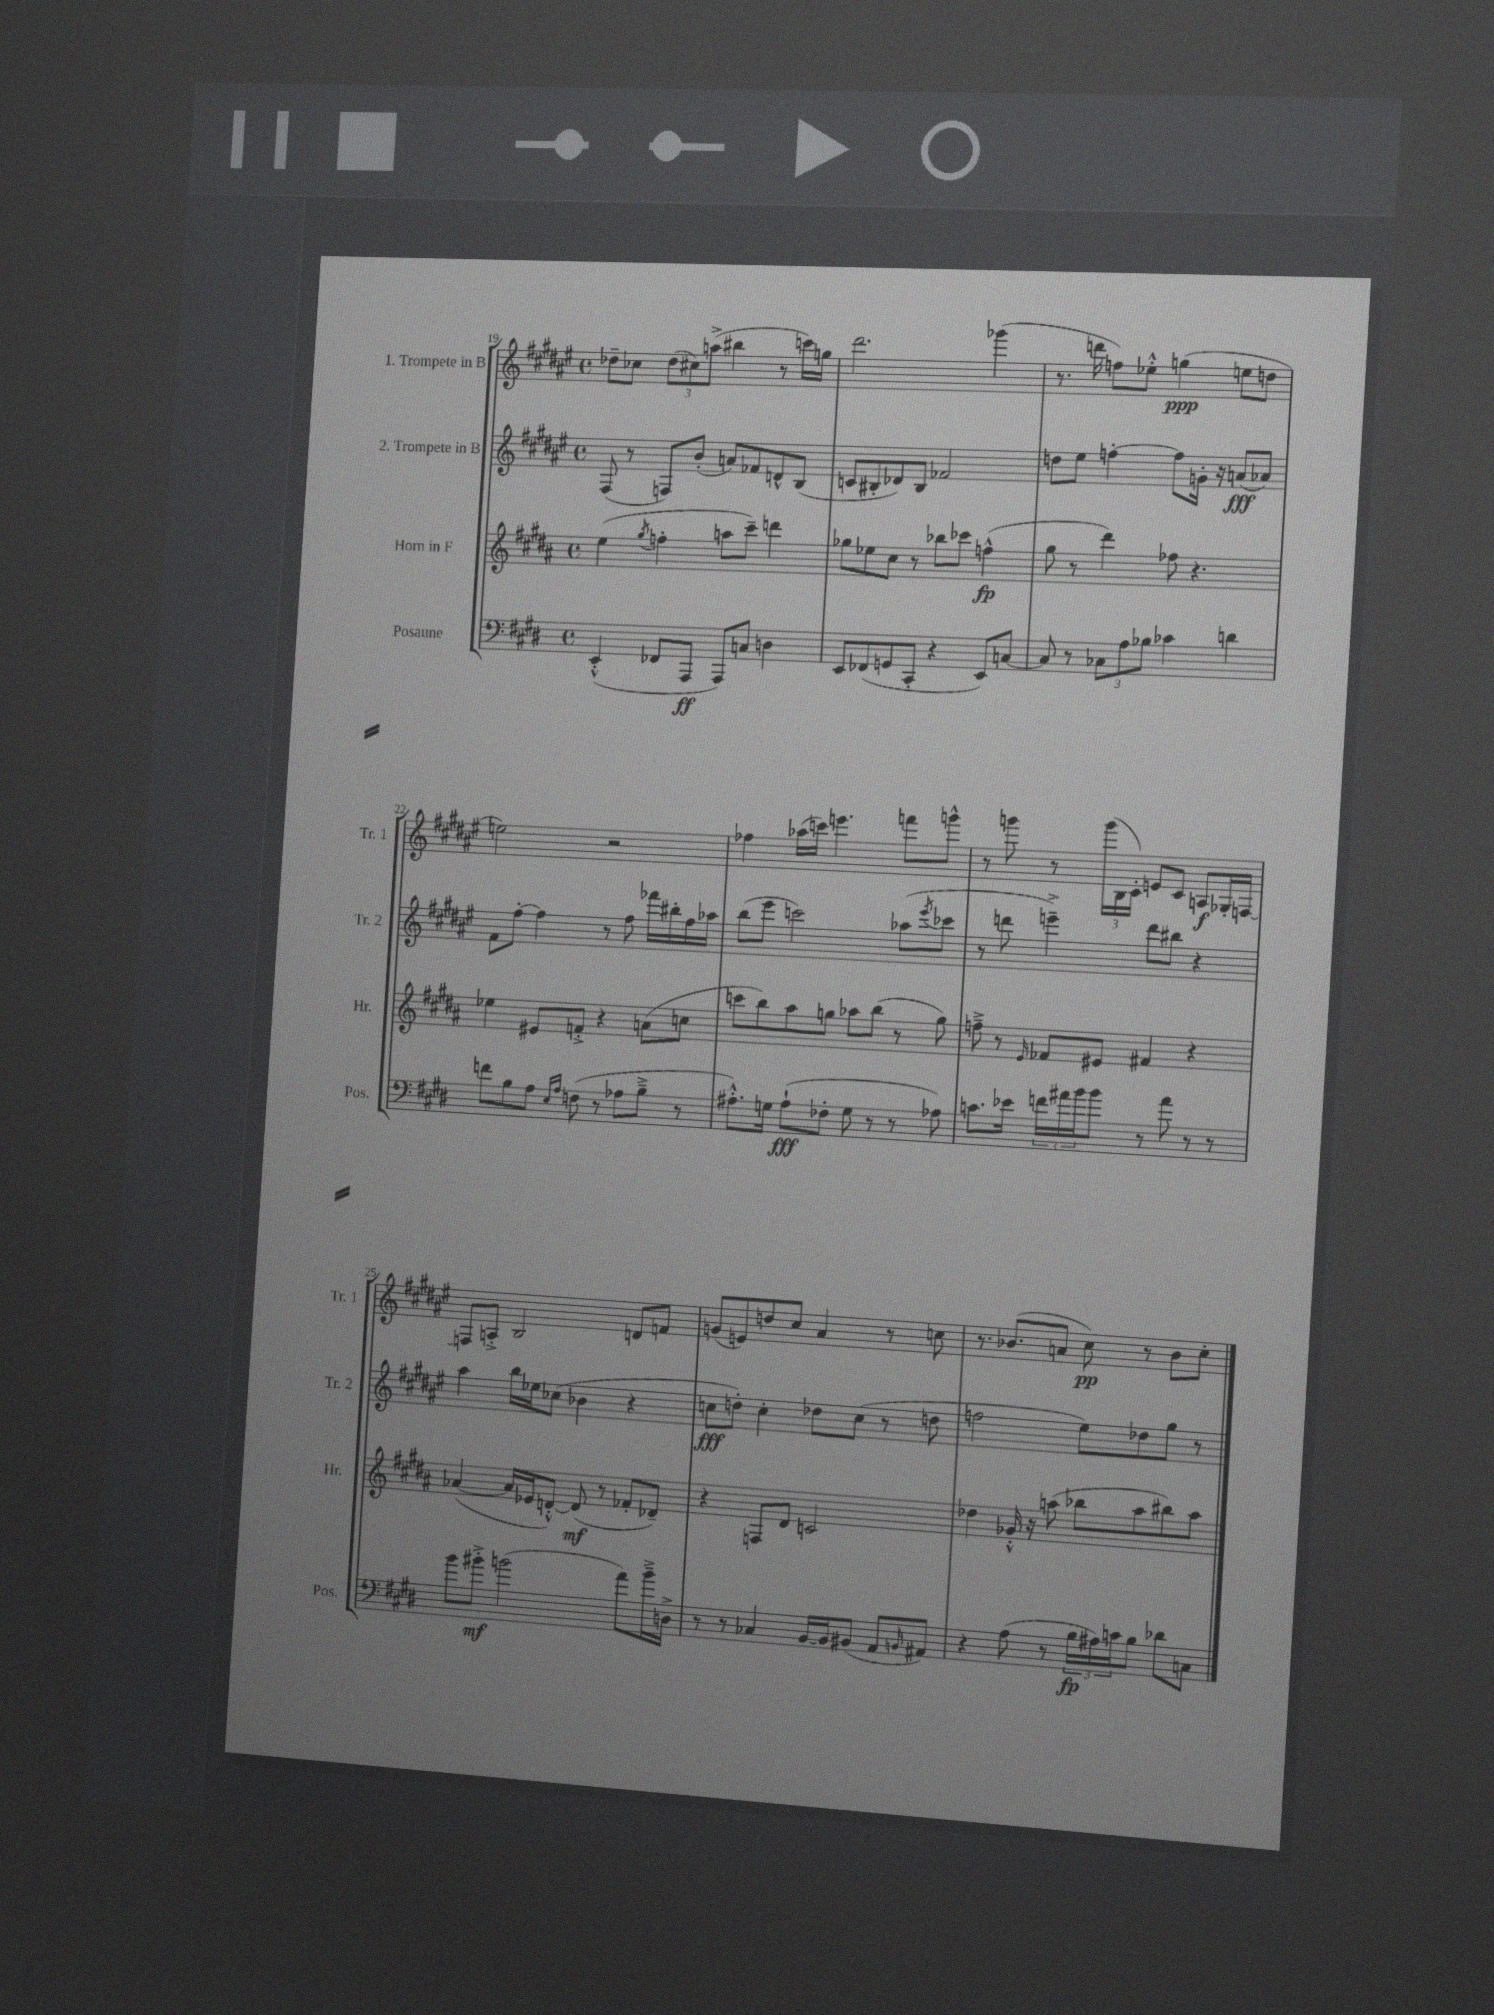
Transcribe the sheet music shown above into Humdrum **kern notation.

**kern	**dynam	**kern	**dynam	**kern	**dynam	**kern	**dynam
*part4	*part4	*part3	*part3	*part2	*part2	*part1	*part1
*staff4	*staff4	*staff3	*staff3	*staff2	*staff2	*staff1	*staff1
*I"Posaune	*	*I"Horn in F	*	*I"2. Trompete in B	*	*I"1. Trompete in B	*
*I'Pos.	*	*I'Hr.	*	*I'Tr. 2	*	*I'Tr. 1	*
*clefF4	*	*clefG2	*	*clefG2	*	*clefG2	*
*k[f#c#g#d#]	*	*k[f#c#g#d#a#]	*	*k[f#c#g#d#a#e#]	*	*k[f#c#g#d#a#e#]	*
*M4/4	*	*M4/4	*	*M4/4	*	*M4/4	*
*met(c)	*	*met(c)	*	*met(c)	*	*met(c)	*
=19	=19	=19	=19	=19	=19	=19	=19
(4EE'^^/	.	(4ee\	.	(8F#/	.	8dd-X~\L	.
.	.	.	.	8r	.	8cc-X\J	.
.	.	8qgg#/	.	.	.	.	.
8FF-X/L	.	4ffn'\	.	8Fn/L)	.	(12dd-\L	.
.	.	.	.	.	.	12cc#X\)	.
8AAA/J	ff	.	.	(8b'/J	.	.	.
.	.	.	.	.	.	(12aan^\J	.
8AAA/L)	.	8aan\L	.	8an/L)	.	4bb#X\	.
8Cn/J	.	8ccc#~\J)	.	8f-X/	.	.	.
4Dn\	.	4dddn\	.	8dn^^/	.	8r	.
.	.	.	.	(8B/J	.	16cccn\LL)	.
.	.	.	.	.	.	16ggn\JJ	.
=20	=20	=20	=20	=20	=20	=20	=20
8EE/L	.	8gg-X\L	.	8cn/L	.	2.ddd#\	.
(8FF-X/	.	8ee-X\	.	8B#X'/	.	.	.
8GGn/	.	8cc#\J	.	8d-X/)	.	.	.
8CC#'/J	.	8r	.	8B#/J	.	.	.
4r	.	8bb-X\L	.	2f-X/	.	.	.
.	.	8ccc-X\J	.	.	.	.	.
8EE/L)	.	(4ffn^^\	fp	.	.	(4ggg-X\	.
[8Cn/J	.	.	.	.	.	.	.
=21	=21	=21	=21	=21	=21	=21	=21
8C/]	.	8gg#\	.	8ddn\L	.	8.r	.
8r	.	8r	.	8ee#\J	.	.	.
.	.	.	.	.	.	16dddn\	.
12C-X\L	.	4ddd#\)	.	[4ffn'\	.	8ffn\L)	.
12A\	.	.	.	.	.	.	.
.	.	.	.	.	.	8ee-X'^^\J	.
12B-X\J	.	.	.	.	.	.	.
4c-X\	.	8ff-X\	.	8ff\L]	.	(4ggn\	ppp
.	.	4.r	.	16gn'\Jk	.	.	.
.	.	.	.	16r	.	.	.
4dn\	.	.	.	(8an/L	fff	8een\L	.
.	.	.	.	8a-X/J)	.	8ddn\J	.
!!LO:LB:g=z
=22	=22	=22	=22	=22	=22	=22	=22
8fn\L	.	4ee-X\	.	8f#\L	.	2een\)	.
8B\	.	.	.	[8ff#'\J	.	.	.
8A\J	.	8e#X/L	.	4ff#\]	.	.	.
16qqE/LL	.	.	.	.	.	.	.
16qqA/JJ	.	.	.	.	.	.	.
(8Fn\	.	8fn'^/J	.	.	.	.	.
8r	.	4r	.	8r	.	2r	.
8A-X\L	.	.	.	8ff#\	.	.	.
8B~^\J	.	(8an\L	.	16fff-X\LL	.	.	.
.	.	.	.	16bb#X'\	.	.	.
8r	.	8ccn\J	.	16ff#\	.	.	.
.	.	.	.	16aa-X\JJ	.	.	.
=23	=23	=23	=23	=23	=23	=23	=23
8.A#X'^^\L)	.	8cccn\L	.	(8bb\L	.	4ff-X\	.
.	.	8bb\)	.	8eee#\J	.	.	.
16Gn\Jk	.	.	.	.	.	.	.
(8A#`\L	fff	8aa#\	.	2cccn\)	.	(16aa-X\LL	.
.	.	.	.	.	.	16cccn\JJ)	.
8F-X'\J	.	8ggn\J	.	.	.	4.eeen\	.
8G\	.	8aa-X\L	.	.	.	.	.
8r	.	(8bb\J	.	.	.	.	.
8r	.	8r	.	(8aa-X\L	.	8fffn\L	.
.	.	.	.	8qeee#/	.	.	.
8A-X\)	.	8gg\)	.	8ccc-X\J	.	8gggn^^\J	.
=24	=24	=24	=24	=24	=24	=24	=24
8.cn\L	.	8ffn~^\	.	8r	.	8r	.
.	.	8r	.	8dddn\	.	8gggn\	.
16e-X\Jk	.	.	.	.	.	.	.
.	.	16qqe/	.	.	.	.	.
24fn\LL	.	8f-X/L	.	4eeen~^\)	.	8r	.
24a#X\	.	.	.	.	.	.	.
24b\J	.	.	.	.	.	.	.
8b\J	.	8e#X/J	.	.	.	(24ggg\LL	.
.	.	.	.	.	.	24B\	.
.	.	.	.	.	.	24c#'\JJ)	.
8r	.	4f#X/	.	8ddd\L	.	8en/L	.
8a#\	.	.	.	8bb#X\J	.	8c#/J	.
8r	.	4r	.	4r	.	8An/L	f
8r	.	.	.	.	.	16G-X'/L	.
.	.	.	.	.	.	[16Fn/JJ	.
!!LO:LB:g=z
=25	=25	=25	=25	=25	=25	=25	=25
8b\L	.	([4a-X/	.	4aa#\	.	8Fn/L]	.
8b#X'^\J	mf	.	.	.	.	8An'^/J	.
(2bn\	.	16a-/LL]	.	16bb\LL	.	2B/	.
.	.	16e-X/J	.	16ee-X\J	.	.	.
.	.	[8dn'^^/J)	.	(8cc-X\J	.	.	.
.	.	(8d/]	mf	4b-X\	.	.	.
.	.	8r	.	.	.	.	.
8a\L)	.	8f-X'/L	.	4r	.	8dn/L	.
16b~^\L	.	8d-X~/J)	.	.	.	8fn/J	.
16Dn^\JJ	.	.	.	.	.	.	.
=26	=26	=26	=26	=26	=26	=26	=26
8r	.	4r	.	8ccn\L	fff	(8gn/L	.
8r	.	.	.	8ddn'\J)	.	8en/)	.
4C-X/	.	8Fn/L	.	4cc'\	.	8ddn/	.
.	.	8d#/J	.	.	.	8cc#/J	.
[16BB/LL	.	2cn/	.	8dd-X\L	.	4a#/	.
16BB/J]	.	.	.	.	.	.	.
(8BB#X/J	.	.	.	(8cc\J	.	.	.
8AA/L	.	.	.	8r	.	8r	.
16qqBBn/	.	.	.	.	.	.	.
8AA#X/J)	.	.	.	8ddn\	.	8ccn\	.
=27	=27	=27	=27	=27	=27	=27	=27
4r	.	4dd-X\	.	2ffn\	.	8.r	.
.	.	.	.	.	.	(8.b-X/L	.
(8A\	.	16g-X'^^/	.	.	.	.	.
.	.	16r	.	.	.	.	.
8r	.	(8aan\	.	.	.	8an/J	.
24B\LL	fp	8bb-X\L	.	8ee#\L)	.	8cc#\)	pp
24A#X\)	.	.	.	.	.	.	.
24cn\J	.	.	.	.	.	.	.
8B\J	.	8aa\	.	8dd-X\	.	8r	.
8d-X\L	.	8bb#X\)	.	8gg#\J	.	8b-\L	.
8Cn\J	.	8aa\J	.	8r	.	8cc#'\J	.
==	==	==	==	==	==	==	==
*-	*-	*-	*-	*-	*-	*-	*-
